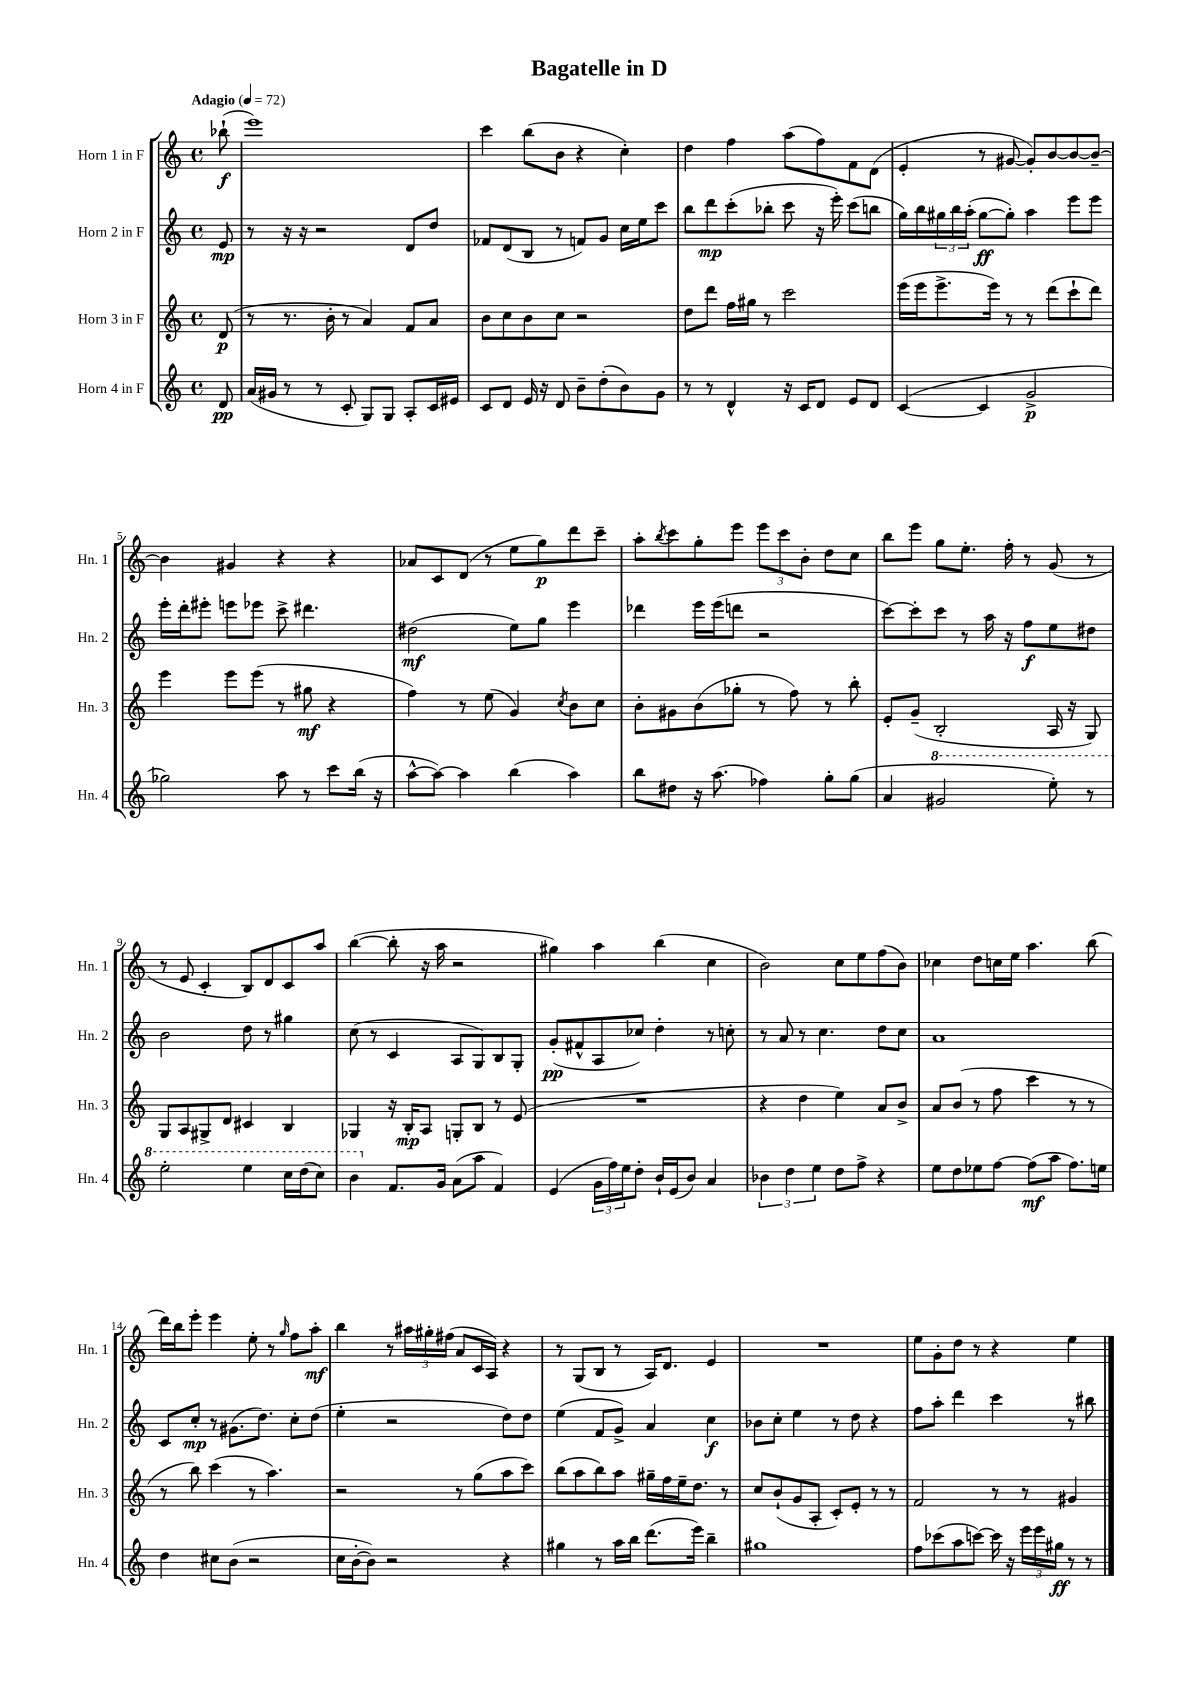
\header { title = "Bagatelle in D" }
<<
\new StaffGroup <<
\new Staff = "s0" \with { instrumentName = "Horn 1 in F" shortInstrumentName = "Hn. 1" } {
    \clef treble \key c \major \defaultTimeSignature \time 4/4 \partial 8 \tempo "Adagio" 4 = 72
    bes''8-!\f( |
    e'''1) |
    c'''4 b''8( b'8 r4 c''4-.) |
    d''4 f''4 a''8( f''8) f'8 d'8( |
    e'4-. r8 gis'8~ gis'8-.) b'8~ b'8~ b'8~-- |
    b'4 gis'4 r4 r4 |
    aes'8 c'8 d'8( r8 e''8 g''8\p) d'''8 c'''8-- |
    a''8-. \acciaccatura { b''8 } c'''8 g''8-. e'''8 \tuplet 3/2 { e'''8 c'''8 b'8-. } d''8 c''8 |
    b''8 e'''8 g''8 e''8.-. f''16-. r8 g'8( r8 |
    r8 e'8 c'4-. b8) d'8 c'8 a''8 |
    b''4~( b''8-. r16 a''16 r2 |
    gis''4) a''4 b''4( c''4 |
    b'2) c''8 e''8 f''8( b'8) |
    ces''4 d''8 c''16 e''16 a''4. b''8( |
    d'''16) b''16 e'''8-. e'''4 e''8-. r8 \grace { g''16 } f''8 a''8-.\mf |
    b''4 r8 \tuplet 3/2 { ais''16 gis''16-. fis''16( } a'8 c'16 a16) r4 |
    r8 g8( b8 r8 a16) d'8. e'4 |
    R1 |
    e''8 g'8-. d''8 r8 r4 e''4 \bar "|." |
}
\new Staff = "s1" \with { instrumentName = "Horn 2 in F" shortInstrumentName = "Hn. 2" } {
    \clef treble \key c \major \defaultTimeSignature \time 4/4 \partial 8
    e'8\mp |
    r8 r16 r16 r2 d'8 d''8 |
    fes'8 d'8( b8 r8 f'8) g'8 c''16 e''16 c'''8 |
    b''8 d'''8\mp c'''8-.( bes''8-. c'''8 r16 e'''16-.) c'''8( b''8 |
    g''16) b''16 \tuplet 3/2 { gis''16 b''16 a''16-.( } gis''8~\ff gis''8-.) a''4 e'''8 e'''8 |
    e'''16-. d'''16-. eis'''8-. e'''8 ees'''8 c'''8-> dis'''4. |
    dis''2\mf( e''8) g''8 e'''4 |
    des'''4 e'''16 e'''16( d'''8 r2 |
    c'''8~) c'''8-. c'''8 r8 a''16 r16 f''8\f e''8 dis''8 |
    b'2 d''8 r8 gis''4 |
    c''8( r8 c'4 a8 g8) b8 g8-. |
    g'8-.\pp( fis'8-^ a8 ces''8) d''4-. r8 c''8-. |
    r8 a'8 r8 c''4. d''8 c''8 |
    a'1 |
    c'8 c''8-.\mp r8 gis'8.( d''8.) c''8-. d''8( |
    e''4-. r2 d''8) d''8 |
    e''4( f'8 g'8->) a'4 c''4\f |
    bes'8 c''8-. e''4 r8 d''8 r4 |
    f''8 a''8-. d'''4 c'''4 r8 bis''8 \bar "|." |
}
\new Staff = "s2" \with { instrumentName = "Horn 3 in F" shortInstrumentName = "Hn. 3" } {
    \clef treble \key c \major \defaultTimeSignature \time 4/4 \partial 8
    d'8\p( |
    r8 r8. b'16-. r8 a'4) f'8 a'8 |
    b'8 c''8 b'8 c''8 r2 |
    d''8 d'''8 f''16 gis''16 r8 c'''2 |
    e'''16( e'''16 e'''8.-> e'''16) r8 r8 d'''8( c'''8-! d'''8) |
    e'''4 e'''8 e'''8( r8 gis''8\mf r4 |
    f''4) r8 e''8( g'4) \acciaccatura { c''8 } b'8 c''8 |
    b'8-. gis'8 b'8( ges''8-. r8 f''8) r8 b''8-. |
    e'8-. g'8--( b2-. a16 r16 g8) |
    g8 a8 gis8-> d'8 cis'4 b4 |
    ges4 r16 b16-.\mp a8 g8-. b8 r8 e'8( |
    R1 |
    r4 d''4 e''4) a'8 b'8-> |
    a'8 b'8( r8 f''8 c'''4 r8 r8 |
    r8 b''8) c'''4( r8 a''4.) |
    r2 r8 g''8( a''8 c'''8) |
    b''8( a''8 b''8) a''8 gis''16-- f''16 e''16-- d''8. r8 |
    c''8 b'8-!( g'8 a8-. c'8-.) e'8-. r8 r8 |
    f'2 r8 r8 gis'4 \bar "|." |
}
\new Staff = "s3" \with { instrumentName = "Horn 4 in F" shortInstrumentName = "Hn. 4" } {
    \clef treble \key c \major \defaultTimeSignature \time 4/4 \partial 8
    d'8\pp |
    a'16( gis'16 r8 r8 c'8-. g8) g8 a8-. c'16 eis'16 |
    c'8 d'8 e'16 r16 d'8 b'8-- d''8-.( b'8) g'8 |
    r8 r8 d'4-^ r16 c'16 d'8 e'8 d'8 |
    c'4~( c'4 g'2->\p |
    ges''2) a''8 r8 c'''8 b''16( r16 |
    a''8~-^ a''8~) a''4 b''4( a''4) |
    b''8 dis''8 r16 a''8.( fes''4) g''8-. g''8( |
    a'4 \ottava #1 gis''2 e'''8-.) r8 |
    e'''2-. e'''4 c'''16 d'''16( c'''8) |
    b''4 \ottava #0 f'8. g'16 a'8( a''8 f'4) |
    e'4( \tuplet 3/2 { g'16 f''16) e''16 } d''8-. b'16-! e'16( b'8) a'4 |
    \tuplet 3/2 { bes'4 d''4 e''4 } d''8 f''8-> r4 |
    e''8 d''8 ees''8 f''8~ f''8\mf( a''8 f''8.) e''16 |
    d''4 cis''8 b'8( r2 |
    c''16 b'16~-. b'8) r2 r4 |
    gis''4 r8 a''16 b''16 d'''8.( e'''16) b''4-- |
    gis''1 |
    f''8 ces'''8( a''8 c'''8~) c'''16 r16 \tuplet 3/2 { e'''16 e'''16 gis''16\ff } r8 r8 \bar "|." |
}
>>
>>
